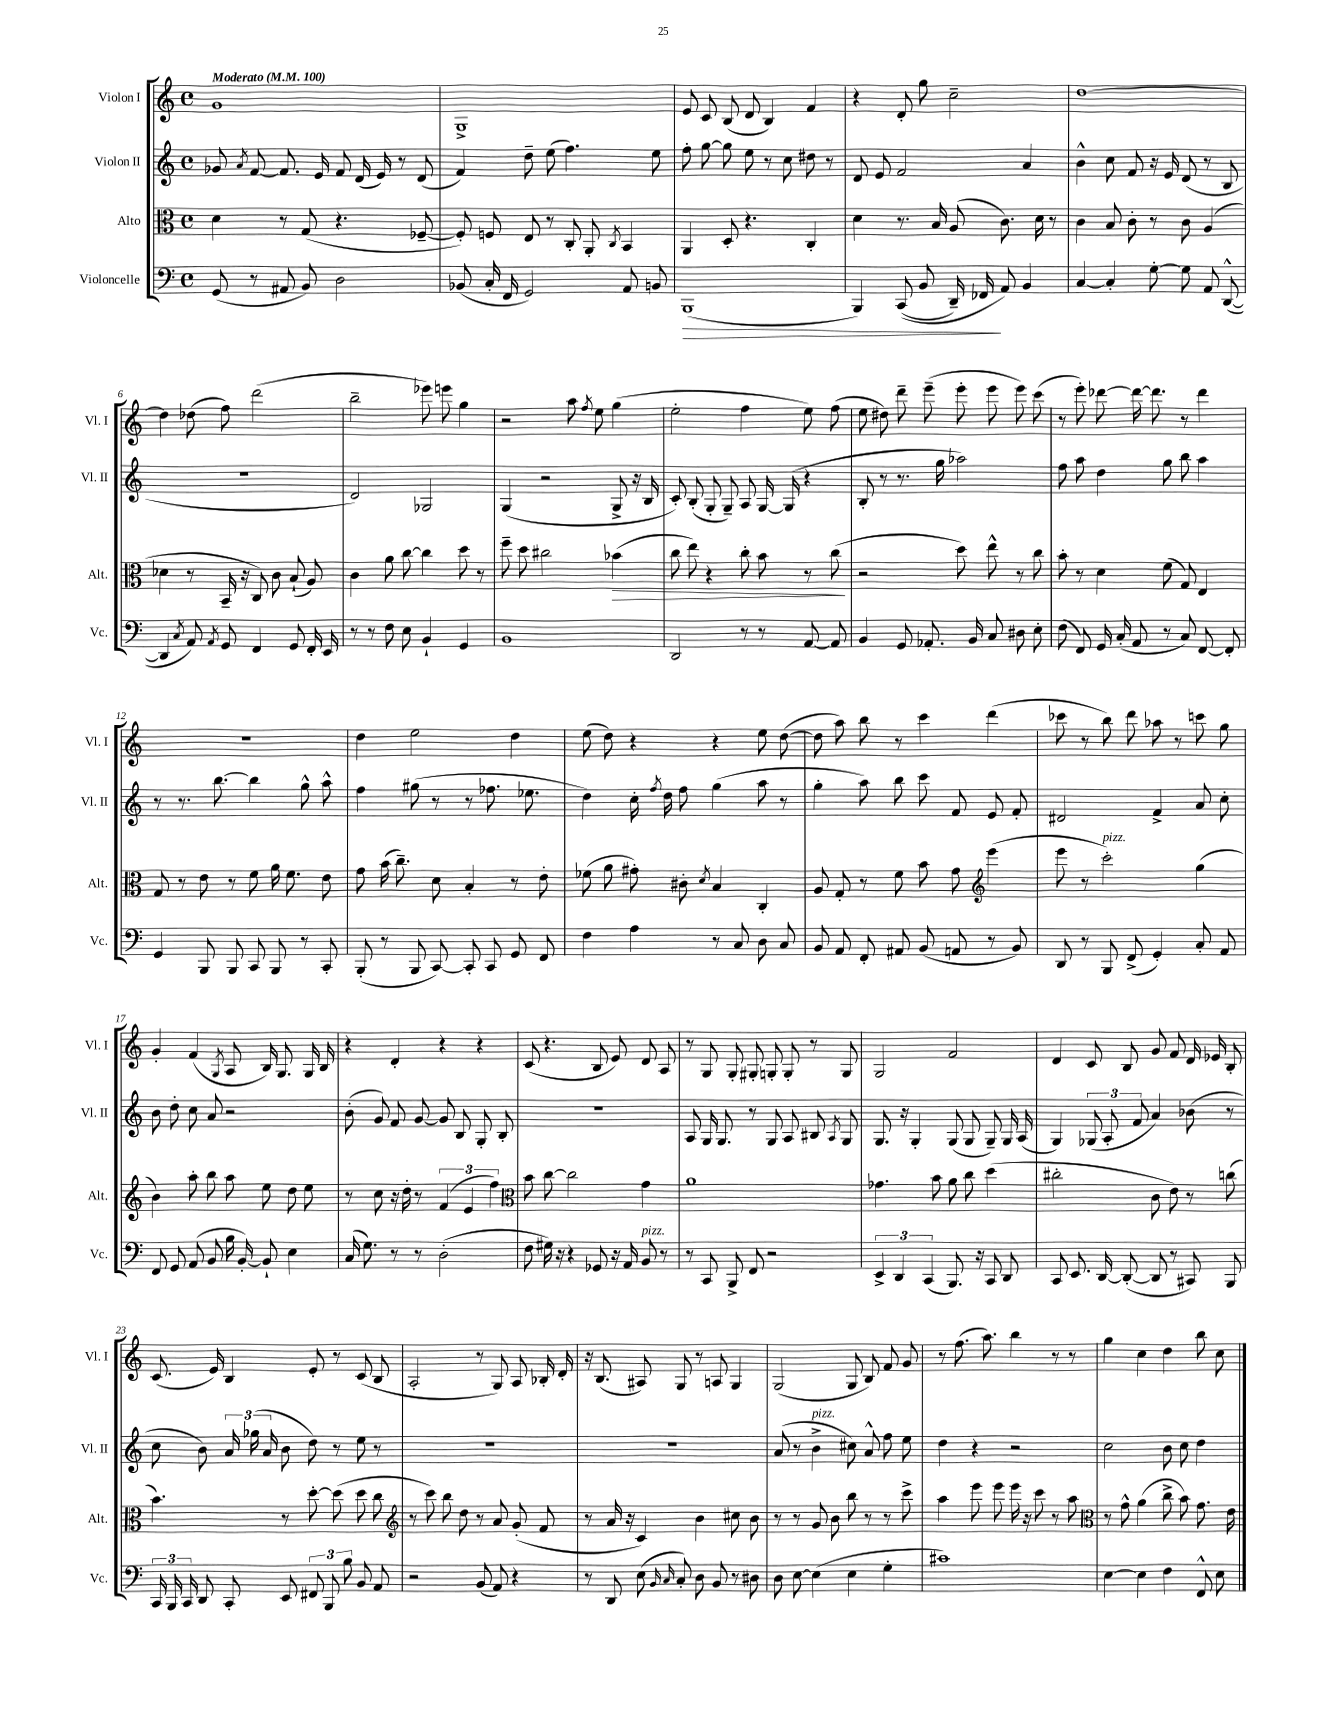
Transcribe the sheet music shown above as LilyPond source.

<<
\new StaffGroup <<
\new Staff = "s0" \with { instrumentName = "Violon I" shortInstrumentName = "Vl. I" } {
    \clef treble \key c \major \defaultTimeSignature \time 4/4 \tempo "Moderato" 4 = 100
    \autoBeamOff g'1 |
    g1-> |
    e'8 c'8 b8( d'8 b4) f'4 |
    r4 d'8-. g''8 c''2-- |
    d''1~ |
    d''4 des''8( f''8) d'''2( |
    b''2-- ees'''8) e'''8 g''4 |
    r2 a''8 \acciaccatura { f''8 } e''8 g''4( |
    e''2-. f''4 e''8) f''8( |
    e''8 dis''8) d'''8-- e'''8--( e'''8-. e'''8 e'''8) c'''8( |
    r8 e'''8-.) des'''8~ des'''16~ des'''8. r8 des'''4 |
    R1 |
    d''4 e''2 d''4 |
    e''8( d''8) r4 r4 e''8 d''8~( |
    d''8 a''8) b''8 r8 c'''4 d'''4( |
    ces'''8 r8 b''8) d'''8 aes''8 r8 c'''8 g''8 |
    g'4-. f'4( \acciaccatura { g8 } a8 b16) g8. g16 b16 |
    r4 d'4-. r4 r4 |
    c'8( r4. b8 e'8) d'8 a8 |
    r8 g8 g8-. gis8-. g8-. g8-. r8 g8 |
    g2 f'2 |
    d'4 c'8 b8 g'8 f'8 d'16 ees'16 b8-. |
    c'8.( e'16) b4 e'8-. r8 c'8( b8 |
    a2-. r8 g8) a8 bes16-. d'16-. |
    r16 b8.( ais8) g8 r8 a8 g4 |
    g2( g8 b8) f'8 g'8 |
    r8 f''8.( a''8.) b''4 r8 r8 |
    g''4 c''4 d''4 b''8 c''8 \bar "|." |
}
\new Staff = "s1" \with { instrumentName = "Violon II" shortInstrumentName = "Vl. II" } {
    \clef treble \key c \major \defaultTimeSignature \time 4/4
    \autoBeamOff ges'8 \acciaccatura { a'8 } f'8~ f'8. e'16 f'8 d'16( e'16) r8 d'8( |
    f'4) d''8-- e''8( f''4.) e''8 |
    f''8-. g''8~ g''8 e''8 r8 c''8 dis''8 r8 |
    d'8 e'8 f'2 a'4 |
    b'4-^ c''8 f'8 r16 e'16 d'8( r8 b8 |
    R1 |
    d'2) ges2 |
    g4( r2 g8-> r16 b16 |
    c'8-.) b8-.( g8-. g8--) a8 g16~ g16( r4 |
    b8-. r8 r8. g''16 aes''2) |
    f''8 a''8 d''4 g''8 b''8 a''4 |
    r8 r8. b''8.~ b''4 g''8-^ a''8-^ |
    f''4 gis''8( r8 r8 fes''8. ees''8. |
    d''4) c''16-. \acciaccatura { f''8 } d''16 f''8 g''4( a''8 r8 |
    g''4-. a''8) b''8 c'''8 f'8 e'8 f'8-. |
    dis'2 f'4-> a'8 c''8-. |
    b'8 d''8-. c''8 a'8 r2 |
    b'8-.( g'8) f'8 g'8~ g'8 b8 g8-. b8-. |
    R1 |
    a8 g16 g8. r8 g8 a8 bis8 \acciaccatura { a8 } g8 |
    g8. r16 g4-. g8( g8 g8--) g16 a16( |
    g4) \tuplet 3/2 { ges8( a8-. f'8 } a'4) bes'8( r8 |
    c''8 b'8) \tuplet 3/2 { a'16 ges''16( a'16 } b'8 d''8) r8 e''8 r8 |
    R1 |
    R1 |
    a'8( r8 b'4->^\markup { \italic "pizz." } cis''8) a'8-^ f''8 e''8 |
    d''4 r4 r2 |
    c''2 b'8 c''8 d''4 \bar "|." |
}
\new Staff = "s2" \with { instrumentName = "Alto" shortInstrumentName = "Alt." } {
    \clef alto \key c \major \defaultTimeSignature \time 4/4
    \autoBeamOff d'4 r8 g8( r4. fes8~-- |
    fes8-.) f8 e8 r8 c8-. a,8-. \acciaccatura { c8 } b,4 |
    a,4 d8-. r4. c4-. |
    d'4 r8. b16 a8( c'8.) d'16 r8 |
    c'4 b8 c'8-. r8 c'8 a4( |
    des'4 r8 b,16-- r16 c8) c'8 b8-!( a8) |
    c'4 a'8 c''8~ c''4 d''8 r8 |
    f''8-- d''8 cis''2 bes'4\>( |
    c''8 e''8) r4 c''8-. b'8 r8 c''8\!( |
    r2 d''8) e''8-^ r8 c''8 |
    b'8-. r8 d'4 f'8( g8) e4 |
    g8 r8 e'8 r8 f'8 a'16 f'8. e'8 |
    g'8 b'16( c''8.--) d'8 b4-. r8 e'8-. |
    fes'8( a'8 gis'8-.) cis'8-. \acciaccatura { d'8 } b4 c4-. |
    a8 g8-. r8 f'8 b'8 g'8 \clef treble e'''4( |
    e'''8 r8 c'''2-.^\markup { \italic "pizz." }) g''4( |
    b'4) a''8-. b''8 a''8 e''8 d''8 e''8 |
    r8 c''8 r16 d''16-. r8 \tuplet 3/2 { f'4( e'4 f''4) } |
    \clef alto b'8 c''8~ c''2 g'4 |
    a'1 |
    ges'4. b'8 a'8 c''8 d''4( |
    cis''2-. c'8 e'8) r8 c''8( |
    b'4.) r8 d''8~-. d''8( d''8 c''8 |
    \clef treble r8 c'''8) b''8 d''8 r8 a'8 g'8-.( f'8 |
    r8 a'16 r16 c'4) b'4 cis''8 b'8 |
    r8 r8 g'8 b'8 b''8 r8 r8 c'''8-> |
    a''4 e'''8 e'''8 e'''16 r16 c'''8 r8 a''8 |
    \clef alto r8 g'8-^ a'4( c''8-> b'8) g'8. e'16 \bar "|." |
}
\new Staff = "s3" \with { instrumentName = "Violoncelle" shortInstrumentName = "Vc." } {
    \clef bass \key c \major \defaultTimeSignature \time 4/4
    \autoBeamOff g,8( r8 ais,8 b,8) d2 |
    bes,8( c16-. f,16 g,2) a,8 b,8 |
    b,,1\>( |
    b,,4) c,8(\( b,8 d,16--) fes,16\! a,8\) b,4 |
    c4~ c4-. g8~-. g8 a,8 d,8~-^( |
    d,4 \acciaccatura { c8 } a,8) \acciaccatura { a,8 } g,8 f,4 g,8 f,16-. e,16 |
    r8 r8 f8 e8 b,4-! g,4 |
    b,1 |
    d,2 r8 r8 a,8~ a,8 |
    b,4 g,8 aes,8.-. b,16 c8 dis8 e8-. |
    f8( f,8) g,16 c16-.( a,8 r8 c8) f,8~ f,8-. |
    g,4 b,,8 b,,8 c,8 b,,8 r8 c,8-. |
    b,,8-.( r8 b,,8 c,8~) c,8-. c,8 g,8 f,8 |
    f4 a4 r8 c8 d8 c8 |
    b,8 a,8 f,8-. ais,8 b,8( a,8 r8 b,8) |
    d,8 r8 b,,8 f,8->( g,4-.) c8-. a,8 |
    f,8 g,8 a,8( b,8 b16 b,16~-.) b,8-! e4 |
    c16( g8.) r8 r8 d2-.( |
    f8 gis16) r16 r4 ges,8 r16 a,16 b,8^\markup { \italic "pizz." } r8 |
    r8 c,8 b,,8-> f,8 r2 |
    \tuplet 3/2 { e,4-> d,4 c,4( } b,,8.) r16 c,8 d,8 |
    c,8 e,8. d,16~ d,8~-.( d,8 r8 cis,8) b,,8 |
    \tuplet 3/2 { c,16 b,,16 c,16 } d,8 c,8-. e,8 \tuplet 3/2 { fis,8 b,,8 b8 } b,8 a,8 |
    r2 b,8( a,8) r4 |
    r8 d,8 e8( \grace { b,16 c16 } c8-.) d8 b,8 r8 dis8 |
    d8 e8~ e4( e4 g4-. |
    cis'1) |
    e4~ e4 f4 f,8-^ e8 \bar "|." |
}
>>
>>
